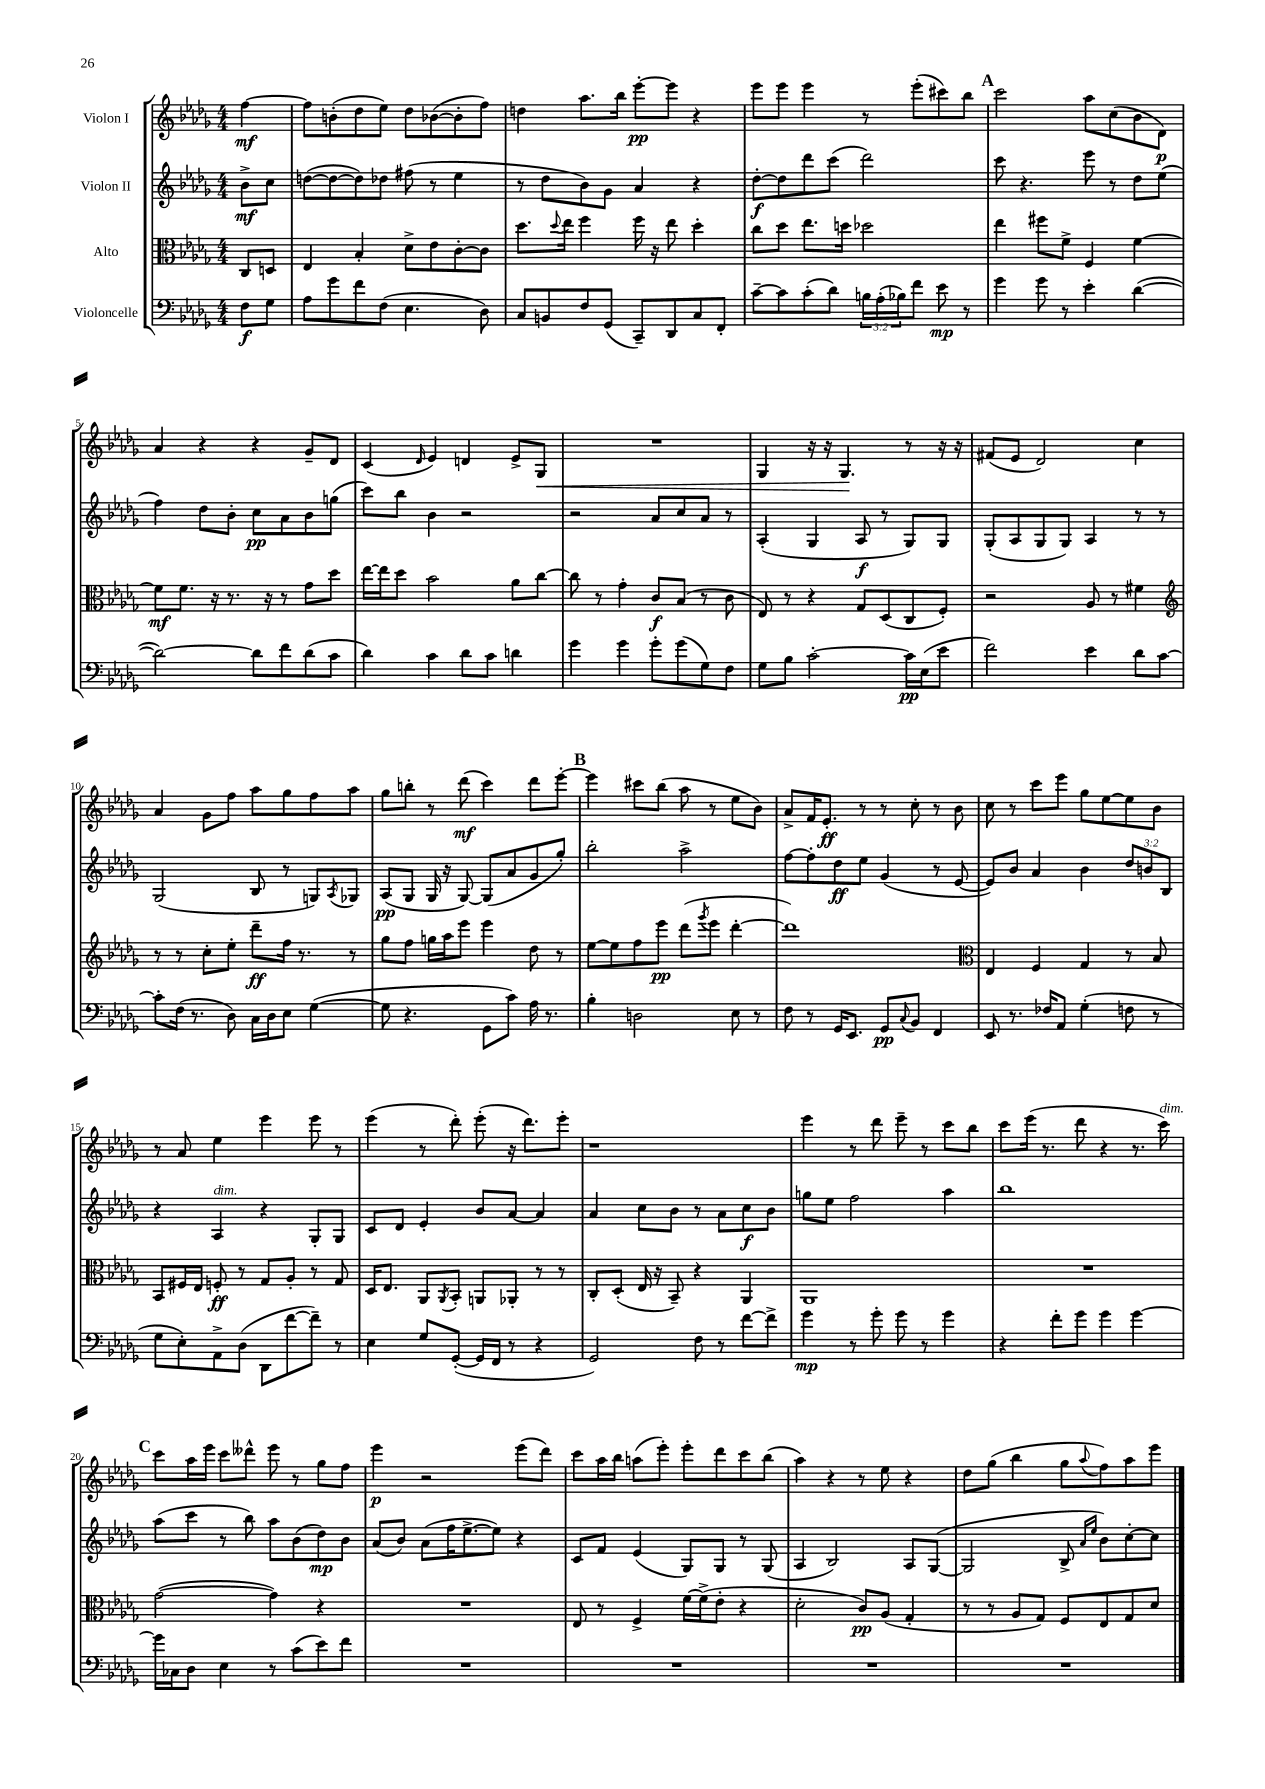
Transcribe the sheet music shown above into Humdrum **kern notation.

**kern	**kern	**kern	**kern
*staff4	*staff3	*staff2	*staff1
*clefF4	*clefC3	*clefG2	*clefG2
*k[b-e-a-d-g-]	*k[b-e-a-d-g-]	*k[b-e-a-d-g-]	*k[b-e-a-d-g-]
*M4/4	*M4/4	*M4/4	*M4/4
8F	8C	8b-^	[4ff
8G-	8D	8cc	.
=	=	=	=
8A-	4E-	([8dd	8ff]
8g-	.	8dd_	(8b'
8f	4B-'	8dd])	8dd-
(8F	.	8dd-	8ee-)
4.E-	8d-^	(8ff#	8dd-
.	8e-	8r	([8b-
.	[8c'	4ee-	8b-']
8D-)	8c]	.	8ff)
=	=	=	=
8C	8.dd-	8r	4dd
8BB	.	8dd-	.
.	8qqdd-	.	.
.	16ee-	.	.
8F	4ff	8b-)	8.aa-
(8GG-	.	8g-	.
.	.	.	16bb-
8CC~)	16ff	4a-	[8eee-'
.	16r	.	.
8DD-	8ee-	.	8eee-]
8C	4dd-'	4r	4r
8FF'	.	.	.
=	=	=	=
[8c~	8cc	[8dd-'	8eee-
8c]	8dd-	8dd-]	8eee-
(8c'	8.ee-	8ddd-	4eee-
8d-)	.	(8ccc	.
.	16dd	.	.
24B	2dd-	2ddd-)	8r
(24A-'	.	.	.
24B-)	.	.	.
8f	.	.	(8eee-'
8e-	.	.	8ccc#)
8r	.	.	8bb-
=	=	=	=
4g-	4ee-	8ccc	2ccc
.	.	4.r	.
8g-	8ff#	.	.
8r	8f^	.	.
4e-'	4F	8eee-	8aa-
.	.	8r	(8cc
([4d-	[4f	8dd-	8b-
.	.	(8ee-	8d-)
=	=	=	=
2d-_)	8f]	4ff)	4a-
.	8.f	.	.
.	.	8dd-	4r
.	16r	.	.
.	8.r	8b-'	.
8d-]	.	8cc	4r
.	16r	.	.
8f	8r	8a-	.
(8d-	8g-	8b-	8g-~
8c	8dd-	(8gg	8d-
=	=	=	=
4d-)	[16ee-	8ccc)	(4c
.	16ee-]	.	.
.	8dd-	8bb-	.
.	.	.	16qqd-
4c	2b-	4b-	4e-)
8d-	.	2r	4d
8c	.	.	.
4d	8a-	.	8e-^
.	[8cc	.	8G-
=	=	=	=
4g-	8cc]	2r	1r
.	8r	.	.
4g-	4g-'	.	.
8g-'	8c	8a-	.
(8g-	(8B-	8cc	.
8G-)	8r	8a-	.
8F	8c	8r	.
=	=	=	=
8G-	8E-)	(4A-'	4G-
8B-	8r	.	.
[2c'	4r	4G-	16r
.	.	.	16r
.	.	.	4.G-
.	8G-	8A-	.
.	(8D-	8r	.
16c]	8C	8G-)	8r
(16E-	.	.	.
8e-	8F')	8G-	16r
.	.	.	16r
=	=	=	=
2f)	2r	(8G-'	(8f#
.	.	8A-	8e-
.	.	8G-	2d-)
.	.	8G-)	.
4e-	8A-	4A-	.
.	8r	.	.
8d-	4f#	8r	4cc
[8c	.	8r	.
=	=	=	=
*	*clefG2	*	*
8c']	8r	(2G-	4a-
(16F	8r	.	.
8.r	.	.	.
.	8cc'	.	8g-
8D-)	8ee-'	.	8ff
16C	8ddd-~	8B-	8aa-
16D-	.	.	.
8E-	16ff	8r	8gg-
.	8.r	.	.
([4G-	.	8G)	8ff
.	.	8qA-	.
.	8r	8G-	8aa-
=	=	=	=
8G-]	8gg-	(8A-	8gg-
4.r	8ff	8G-	8bb'
.	16gg	16G-	8r
.	16aa-	16r	.
.	8eee-	[8G-)	(8ddd-
8GG-	4eee-	(8G-]	4ccc)
8c)	.	8a-	.
16A-	8dd-	8g-	8ddd-
8.r	.	.	.
.	8r	8gg-')	[8eee-'
=	=	=	=
4B-'	[8ee-	2bb-'	4eee-]
.	8ee-]	.	.
2D	8ff	.	8ccc#
.	8eee-	.	(8bb-
.	(8ddd-	2aa-^	8aa-
.	8qggg-	.	.
.	8eee-	.	8r
8E-	[4ddd-'	.	8ee-
8r	.	.	8b-)
=	=	=	=
8F	1ddd-])	[8ff	8a-^
8r	.	8ff']	16f
.	.	.	8.e-'
16GG-	.	8dd-	.
8.EE-	.	.	.
.	.	8ee-	8r
8GG-	.	(4g-	8r
8qqC	.	.	.
8BB-	.	.	8cc'
4FF	.	8r	8r
.	.	[8e-	8b-
=	=	=	=
*	*clefC3	*	*
8EE-	4E-	8e-])	8cc
8.r	.	8b-	8r
.	4F	4a-	8ccc
16F-	.	.	.
8AA-	.	.	8eee-
(4G-'	4G-	4b-	8gg-
.	.	.	[8ee-
8F	8r	12dd-	8ee-]
.	.	12b	.
8r	8B-	.	8b-
.	.	12B-	.
=	=	=	=
8G-	8BB-	4r	8r
8E-')	16F#	.	8a-
.	16E-	.	.
8AA-^	8F'	4A-	4ee-
(8D-	8r	.	.
8DD-	8G-	4r	4eee-
[8f	8A-'	.	.
8f~])	8r	8G-'	8eee-
8r	8G-	8G-	8r
=	=	=	=
4E-	16D-	8c	(4eee-
.	8.E-	.	.
.	.	8d-	.
8G-	8AA-	4e-'	8r
.	8qAA-	.	.
([8GG-'	8BB-'	.	8ddd-')
16GG-]	8AA	8b-	(8eee-'
16FF	.	.	.
8r	8AA-'	[8a-	16r
.	.	.	8.ddd-)
4r	8r	4a-]	.
.	8r	.	8eee-'
=	=	=	=
2GG-)	8C'	4a-	1r
.	(8D-'	.	.
.	16E-	8cc	.
.	16r	.	.
.	8BB-~)	8b-	.
8F	4r	8r	.
8r	.	8a-	.
[8f	4AA-	8cc	.
8f^]	.	8b-	.
=	=	=	=
4g-	1AA-	8gg	4eee-
.	.	8ee-	.
8r	.	2ff	8r
8g-'	.	.	8ddd-
8g-	.	.	8eee-~
8r	.	.	8r
4g-	.	4aa-	8ccc
.	.	.	8bb-
=	=	=	=
4r	1r	1bb-	8ccc
.	.	.	(16eee-
.	.	.	8.r
8f'	.	.	.
8g-	.	.	8ddd-
4g-	.	.	4r
[4g-	.	.	8.r
.	.	.	16ccc)
=	=	=	=
16g-]	([2g-	(8aa-	8ccc
16C-	.	.	.
8D-	.	8ccc	16aa-
.	.	.	16eee-
4E-	.	8r	8ccc
.	.	8bb-)	8ddd--^^
8r	4g-])	8aa-	8eee-
(8c	.	(8b-	8r
8e-)	4r	8dd-)	8gg-
8f	.	8b-	8ff
=	=	=	=
1r	1r	(8a-	4eee-
.	.	8b-)	.
.	.	(8a-	2r
.	.	16ff	.
.	.	[8.ee-^	.
.	.	8ee-])	.
.	.	4r	(8eee-
.	.	.	8ddd-)
=	=	=	=
1r	8E-	8c	8ccc
.	8r	8f	16aa-
.	.	.	16bb-
.	4F^	(4e-	(8aa
.	.	.	8eee-')
.	[16f	8G-)	8eee-'
.	(16f^]	.	.
.	8e-'	8G-	8ddd-
.	4r	8r	8ccc
.	.	(8G-	(8bb-
=	=	=	=
1r	2d-'	4A-	4aa-)
.	.	2B-)	4r
.	8c)	.	8r
.	(8A-	.	8ee-
.	4G-'	8A-	4r
.	.	([8G-	.
=	=	=	=
1r	8r	2G-]	8dd-
.	8r	.	(8gg-
.	8A-	.	4bb-
.	8G-)	.	.
.	8F	8B-^	8gg-
.	.	16qqa-	.
.	.	16qqee-	8qqaa-
.	8E-	8b-)	8ff)
.	8G-	[8cc'	8aa-
.	8d-	8cc]	8eee-
==	==	==	==
*-	*-	*-	*-
